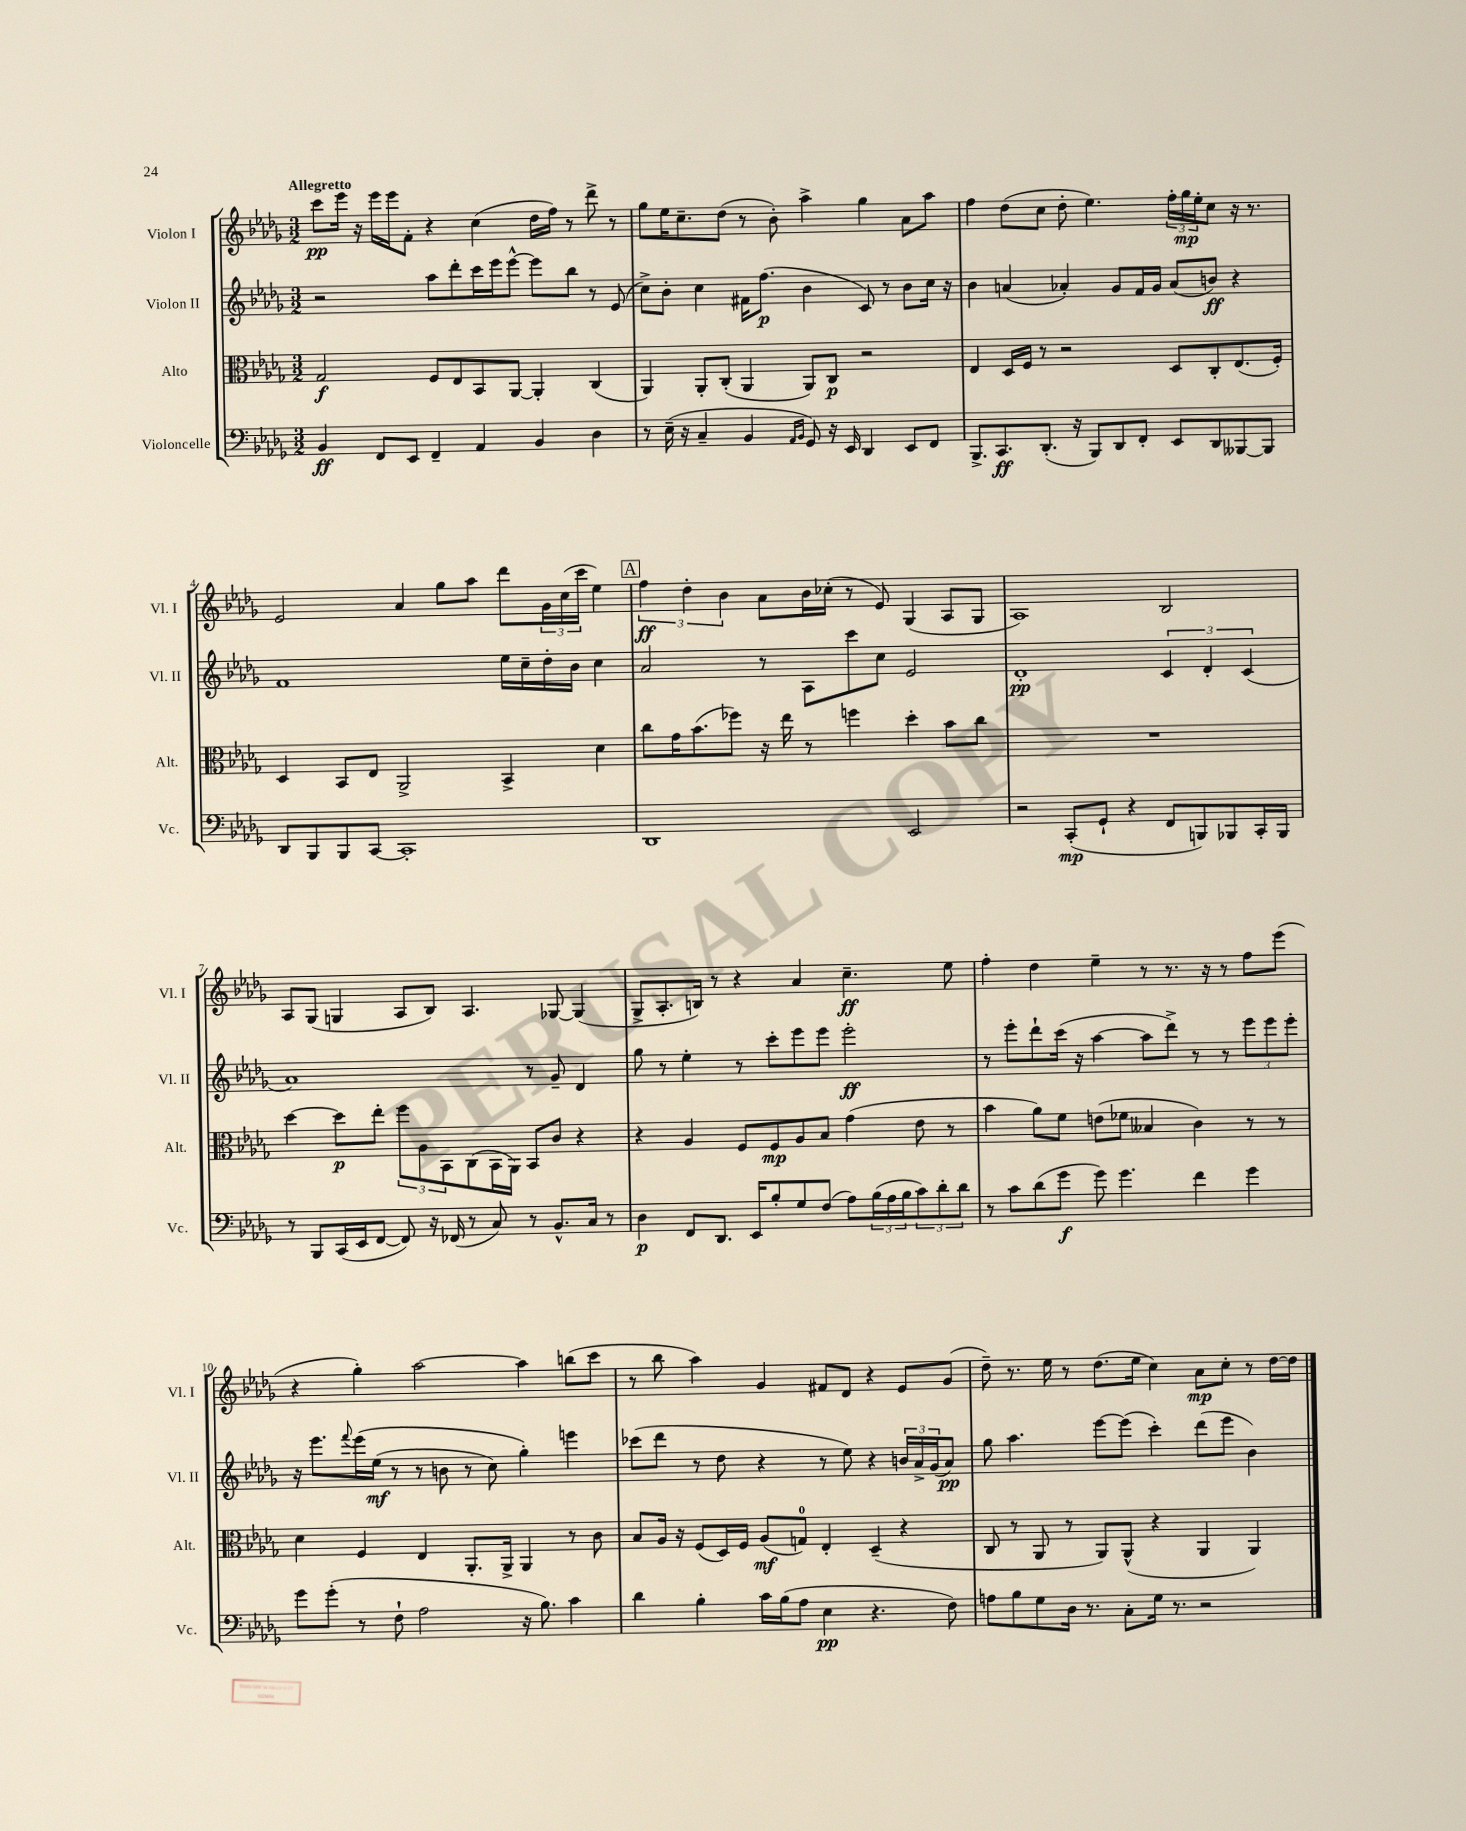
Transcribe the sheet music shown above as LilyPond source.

<<
\new StaffGroup <<
\new Staff = "s0" \with { instrumentName = "Violon I" shortInstrumentName = "Vl. I" } {
    \clef treble \key des \major \numericTimeSignature \time 3/2 \tempo "Allegretto"
    c'''8\pp ees'''16 r16 ees'''16 ees'''16 f'8-. r4 c''4( des''16 f''16) r8 des'''8-> r8 |
    ges''8 ees''16 c''8.-- des''8( r8 bes'8-.) aes''4-> ges''4 aes'8 aes''8 |
    f''4 des''8( c''8 des''8-. ees''4.) \tuplet 3/2 { f''16-. ges''16\mp ees''16-. } c''8 r16 r8. |
    ees'2 aes'4 ges''8 aes''8 des'''8 \tuplet 3/2 { ges'16 c''16( c'''16 } ees''4) |
    \mark \markup { \box "A" } \tuplet 3/2 { f''4\ff des''4-. bes'4 } aes'8 bes'16 ces''16-.( r8 ees'8) ges4( aes8 ges8 |
    aes1) bes2 |
    aes8 ges8( g4 aes8 bes8) aes4. ges8~ ges4( |
    ges8-> aes8.-. b16) r8 r4 aes'4 c''4.--\ff ees''8 |
    f''4-. des''4 ees''4-- r8 r8. r16 r8 f''8 ees'''8( |
    r4 ges''4-.) aes''2~ aes''4 b''8( c'''8 |
    r8 bes''8 aes''4) ges'4 fis'8 des'8 r4 ees'8 ges'8( |
    des''8--) r8. ees''16 r8 des''8.( ees''16 c''4) aes'8\mp c''8-. r8 des''16~ des''16 \bar "|." |
}
\new Staff = "s1" \with { instrumentName = "Violon II" shortInstrumentName = "Vl. II" } {
    \clef treble \key des \major \numericTimeSignature \time 3/2
    r2 aes''8 des'''8-. c'''16 ees'''16 ees'''8~-^ ees'''8 bes''8 r8 ees'8( |
    c''8->) bes'8-. c''4 fis'16 f''8.\p( bes'4 c'8) r8 bes'8 c''16 r16 |
    bes'4 a'4( aes'4-.) ges'8 f'16 ges'16 aes'8( b'8\ff) r4 |
    f'1 ees''16 c''16-- des''16-. bes'16 c''4 |
    \mark \markup { \box "A" } aes'2 r8 aes8 c'''8 c''8 ees'2 |
    des'1-.\pp \tuplet 3/2 { c'4 des'4-. c'4( } |
    aes'1) r8 ges'8-- des'4 |
    ges''8 r8 ees''4-. r8 c'''8-. ees'''8 ees'''8 ees'''2-.\ff |
    r8 ees'''8-. des'''8-! c'''16( r16 aes''4~ aes''8 des'''8->) r8 r8 \tuplet 3/2 { ees'''8 ees'''8 ees'''8-. } |
    r16 ees'''8. \appoggiatura { f'''8 } ees'''16\( ees''16\mf( r8 r8 b'8 r8 c''8) ges''4-.\) e'''4 |
    ces'''8( des'''8 r8 des''8 r4 r8 ees''8) r4 \tuplet 3/2 { b'16 aes'16-> ges'16( } aes'8\pp) |
    ges''8 aes''4. ees'''8~ ees'''8( c'''4-.) des'''8( ees'''8 bes'4) \bar "|." |
}
\new Staff = "s2" \with { instrumentName = "Alto" shortInstrumentName = "Alt." } {
    \clef alto \key des \major \numericTimeSignature \time 3/2
    ges2\f f8 ees8 bes,8 aes,8~ aes,4-. c4( |
    aes,4) aes,8-. c8-.( aes,4 aes,8) c8\p r2 |
    ees4 des16 f16 r8 r2 des8 c8-. ees8.( f16-.) |
    des4 bes,8 ees8 aes,2-> bes,4-> des'4 |
    \mark \markup { \box "A" } c''8 ges'16 bes'8.( fes''8) r16 ees''16 r8 f''4 des''4-. bes'8 c''8 |
    R1. |
    des''4~ des''8\p ees''8-. \tuplet 3/2 { f''8 aes8 bes,8 } c8( bes,16 aes,16) bes,8 c'8 r4 |
    r4 aes4 f8 f8\mp aes8 bes8 ges'4( ees'8 r8 |
    bes'4 aes'8) f'8 e'8( fes'8 beses4 c'4) r8 r8 |
    des'4 f4 ees4 aes,8.-. aes,16-> aes,4 r8 c'8 |
    bes8 aes16 r16 f8( des16) f16 aes8\mf( g8-0) ees4-. des4--( r4 |
    c8 r8 aes,8 r8 aes,8) aes,8-^( r4 aes,4 aes,4) \bar "|." |
}
\new Staff = "s3" \with { instrumentName = "Violoncelle" shortInstrumentName = "Vc." } {
    \clef bass \key des \major \numericTimeSignature \time 3/2
    bes,4\ff f,8 ees,8 f,4-- aes,4 bes,4 des4 |
    r8 ees16--( r16 c4-- bes,4 \grace { aes,16 bes,16 } ges,8) r16 ees,16 des,4 ees,8 f,8 |
    bes,,8.-> c,8.\ff des,8.-.( r16 bes,,8) des,8 f,8-. ees,8 des,8 beses,,8~ beses,,8 |
    des,8 bes,,8 bes,,8 c,8~ c,1-. |
    \mark \markup { \box "A" } des,1 ees,2 |
    r2 c,8-.\mp( ges,8-! r4 f,8 b,,8) bes,,8 c,16-. bes,,16 |
    r8 bes,,8 c,16( ees,16 f,8~ f,8) r16 fes,16( r8 c8) r8 bes,8.-^ c16 r8 |
    des4\p f,8 des,8. ees,16 bes8-. ges8 f8( aes8) \tuplet 3/2 { bes16( aes16 bes16 } \tuplet 3/2 { c'8) des'8-. des'8 } |
    r8 c'8 des'8( ges'8\f ges'8) ges'4. f'4 ges'4 |
    ges'8 ges'8-.( r8 f8-! aes2 r16 bes8.) c'4 |
    des'4 bes4-. c'16 bes16( aes8 ees4\pp r4. f8) |
    a8 bes8 ges8 des16 r8. c8-. ges16 r8. r2 \bar "|." |
}
>>
>>
